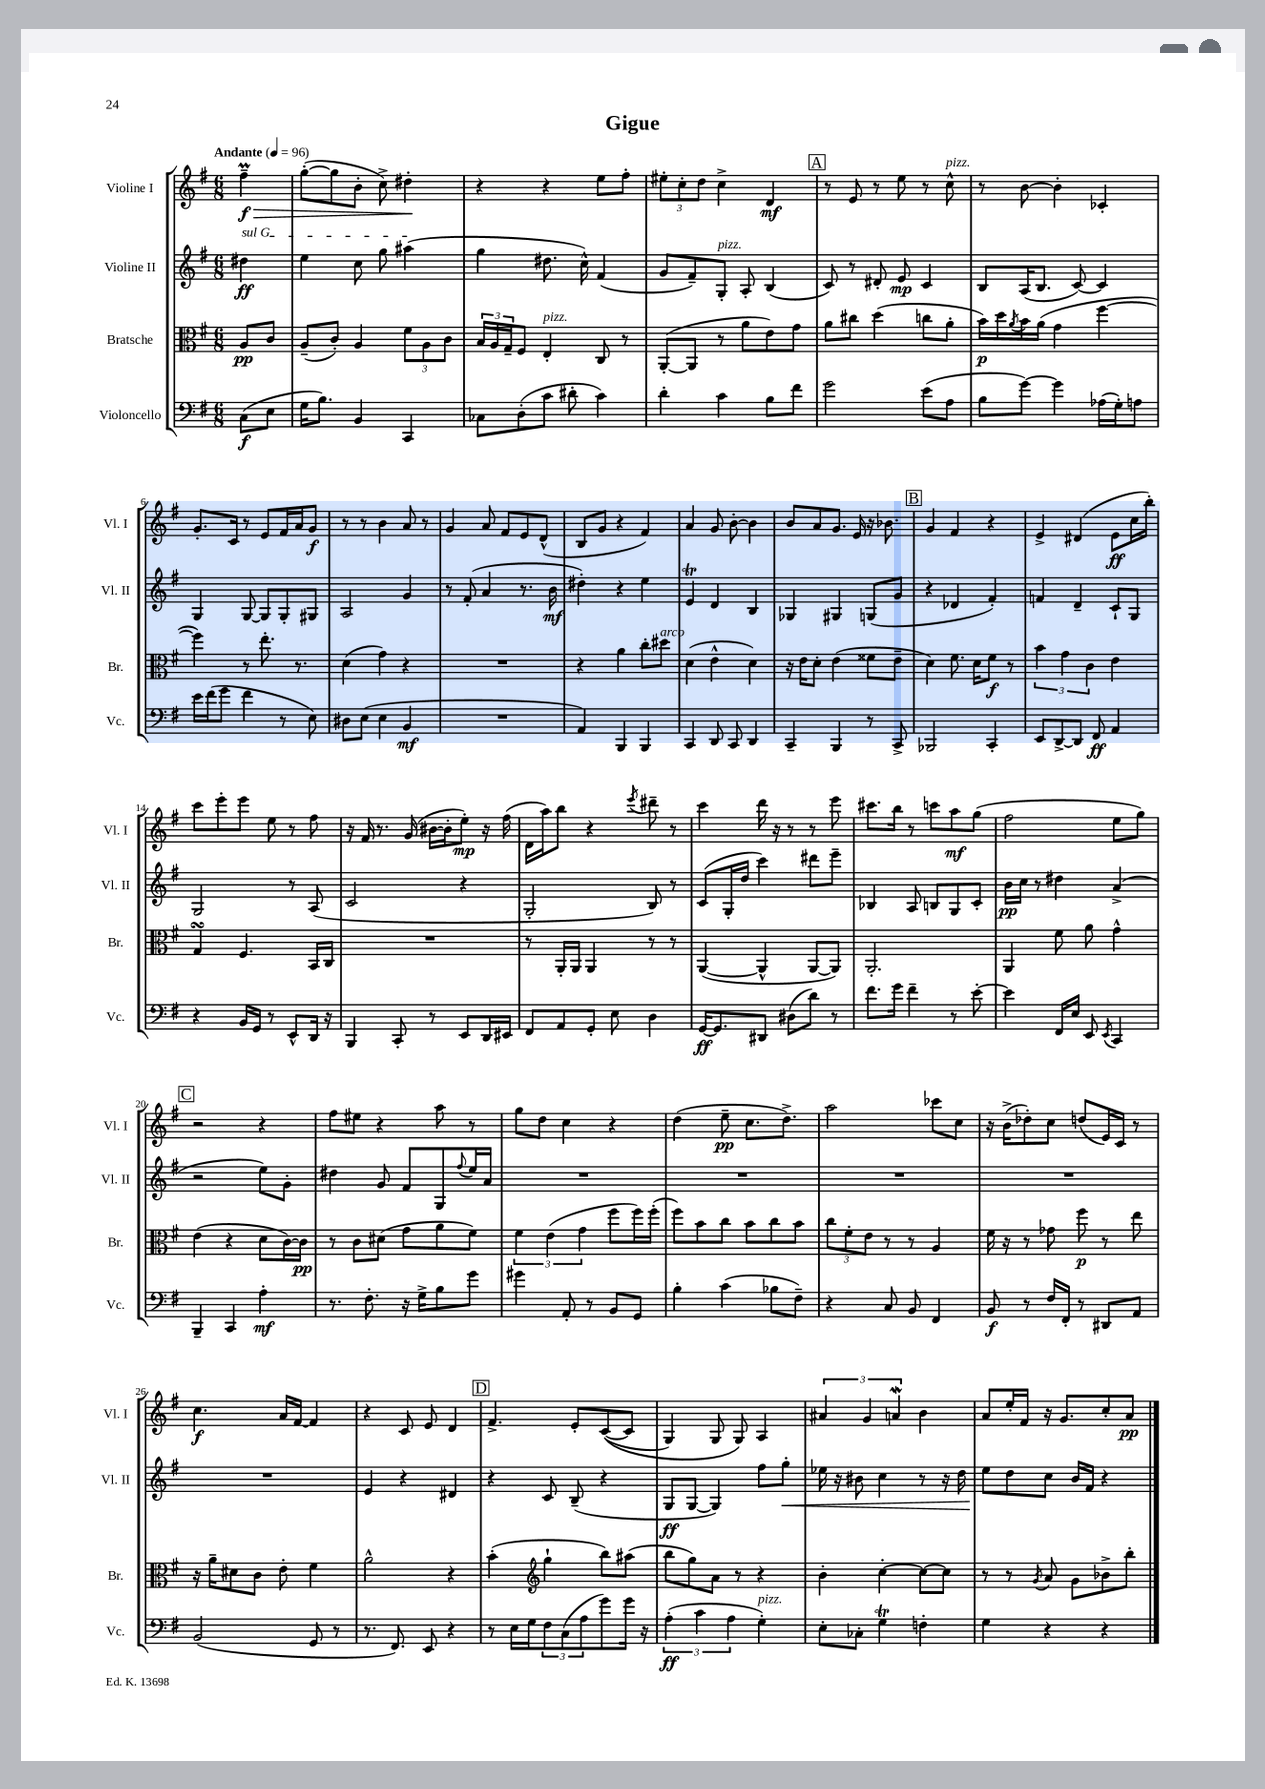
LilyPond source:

\header { title = "Gigue" }
<<
\new StaffGroup <<
\new Staff = "s0" \with { instrumentName = "Violine I" shortInstrumentName = "Vl. I" } {
    \clef treble \key g \major \numericTimeSignature \time 6/8 \partial 4 \tempo "Andante" 4 = 96
    fis''4--\prall\f\> |
    g''8~-.( g''8 b'8-. c''8->) dis''4-.\! |
    r4 r4 e''8 fis''8-. |
    \tuplet 3/2 { eis''8-. c''8-. d''8 } c''4-> d'4\mf |
    \mark \markup { \box "A" } r8 e'8 r8 e''8 r8 c''8-^^\markup { \italic "pizz." } |
    r8 b'8~ b'4-. ces'4-. |
    g'8.-. c'16 r8 e'8 fis'16 a'16 g'8\f |
    r8 r8 b'4 a'8 r8 |
    g'4 a'8 fis'8 e'8 d'8-^( |
    b8 g'8 r4 fis'4) |
    a'4 g'8 b'8~-. b'4 |
    b'8 a'8 g'8. e'16 r16 bes'8. |
    \mark \markup { \box "B" } g'4 fis'4 r4 |
    e'4-> dis'4( e'8\ff c''16 b''16-.) |
    c'''8 e'''8-. e'''8 e''8 r8 fis''8 |
    r16 fis'16 r8. g'16( bis'16~ bis'16-. e''8-.\mp) r16 fis''16( |
    d'16 a''16) b''8 r4 \acciaccatura { e'''8 } dis'''8-- r8 |
    c'''4 d'''16 r16 r8 r8 e'''8 |
    cis'''8. b''16 r8 c'''8 a''8\mf g''8( |
    fis''2 e''8 g''8) |
    \mark \markup { \box "C" } r2 r4 |
    fis''8 eis''8 r4 a''8 r8 |
    g''8 d''8 c''4 r4 |
    d''4( e''8--\pp c''8. d''8.->) |
    a''2 ces'''8 c''8 |
    r16 b'16->( des''8-.) c''8 d''8( e'16) c'16 r8 |
    c''4.\f a'16 fis'16~ fis'4 |
    r4 c'8 e'8 d'4 |
    \mark \markup { \box "D" } fis'4.-> e'8-. c'8~(\( c'8 |
    g4) g8 g8\) a4 |
    \tuplet 3/2 { ais'4 g'4 a'4\mordent } b'4 |
    a'8 e''16-. fis'16 r16 g'8. c''8-. a'8\pp \bar "|." |
}
\new Staff = "s1" \with { instrumentName = "Violine II" shortInstrumentName = "Vl. II" } {
    \clef treble \key g \major \numericTimeSignature \time 6/8 \partial 4
    \once \override TextSpanner.bound-details.left.text = \markup { \italic "sul G" } dis''4\ff\startTextSpan |
    e''4 c''8 g''8 ais''4\stopTextSpan( |
    g''4 dis''8. c''16-^) fis'4( |
    g'8 fis'8--) g8-.^\markup { \italic "pizz." } a8-. b4( |
    \mark \markup { \box "A" } c'8) r8 dis'8-. e'8\mp c'4 |
    b8 a16( b8. c'8~) c'4 |
    g4 g8~ g8 g8-. gis8 |
    a2 g'4 |
    r8 fis'8-.( a'4 r8. b'16\mf |
    dis''4-.) r4 e''4 |
    e'4\trill d'4 b4 |
    ges4 gis4 g8( g'8 |
    \mark \markup { \box "B" } r4 des'4 fis'4-.) |
    f'4 d'4-- c'8-! g8 |
    g2 r8 a8( |
    c'2 r4 |
    g2-. b8) r8 |
    c'8( g16-. d''16 c'''4) dis'''8 e'''8-- |
    bes4 a8 b8 g8 c'8-. |
    b'16\pp c''16 r8 dis''4 a'4->( |
    \mark \markup { \box "C" } r2 e''8) g'8-. |
    dis''4 g'8 fis'8 g8 \appoggiatura { fis''8 } e''16 a'16 |
    R2. |
    R2. |
    R2. |
    R2. |
    R2. |
    e'4 r4 dis'4 |
    \mark \markup { \box "D" } r4 c'8 b8--( r4 |
    g8\ff g8~ g4) fis''8 g''8-.\< |
    ees''16 r16 bis'8 c''4 r8 r16 d''16 |
    e''8\! d''8 c''8 b'16 fis'16 r4 \bar "|." |
}
\new Staff = "s2" \with { instrumentName = "Bratsche" shortInstrumentName = "Br." } {
    \clef alto \key g \major \numericTimeSignature \time 6/8 \partial 4
    a8\pp c'8 |
    a8--( c'8-.) a4 \tuplet 3/2 { fis'8 a8 c'8 } |
    \tuplet 3/2 { b16 a16 g16-- } fis8 e4-.^\markup { \italic "pizz." } c8 r8 |
    a,8~-.( a,8 r8 a'8 e'8) g'8 |
    \mark \markup { \box "A" } a'8 cis''8 d''4( c''8 a'8-. |
    b'16\p) d''16 \acciaccatura { a'8 } b'16 a'16( g'4 fis''4~ |
    fis''4) r8 e''8.-. r8. |
    d'4( g'4) r4 |
    R2. |
    r4 a'4 c''8-. dis''8^\markup { \italic "arco" } |
    d'4( e'4-^ d'4) |
    r16 e'16 d'8-. e'4( fisis'8 e'8-- |
    \mark \markup { \box "B" } d'4) fis'8. d'16 fis'8\f r8 |
    \tuplet 3/2 { b'4 g'4 c'4 } e'4 |
    g4\turn fis4. b,16 c16 |
    R2. |
    r8 a,16-. a,16 a,4 r8 r8 |
    a,4~( a,4-^ a,8~ a,8) |
    a,2.-. |
    a,4 fis'8 a'8 g'4-^ |
    \mark \markup { \box "C" } e'4( r4 d'8 c'16~) c'16\pp |
    r8 c'8 dis'8( g'8 a'8 fis'8) |
    \tuplet 3/2 { fis'4 e'4( g'4 } fis''8 fis''16) fis''16-.( |
    fis''8) b'8 c''8 b'8 c''8 b'8 |
    \tuplet 3/2 { c''8 fis'8-. e'8 } r8 r8 a4 |
    fis'16 r16 r8 ges'8 fis''8\p r8 e''8 |
    r16 a'16-- dis'8 c'8 e'8-. fis'4 |
    a'2-^ r4 |
    \mark \markup { \box "D" } b'4-.( \clef treble g''4-! b''8) ais''8( |
    b''8 g''8) a'8 r8 r4 |
    b'4-. c''4~-. c''8~ c''8 |
    r8 r8 \acciaccatura { g'8 } a'8 g'8 bes'8-> b''8-. \bar "|." |
}
\new Staff = "s3" \with { instrumentName = "Violoncello" shortInstrumentName = "Vc." } {
    \clef bass \key g \major \numericTimeSignature \time 6/8 \partial 4
    c8\f( e8 |
    g16 b8.) b,4 c,4 |
    ces8 d8-.( c'8 dis'8-. c'4) |
    d'4-. c'4 b8 fis'8 |
    \mark \markup { \box "A" } g'2 e'8( a8 |
    b8 g'8~) g'4 aes16( g16-.) a8 |
    e'16 fis'16( g'8 fis'4 r8 e8) |
    dis8 e8( e4 b,4\mf |
    R2. |
    a,4) b,,4 b,,4 |
    c,4 d,8 c,8 d,4 |
    c,4-- b,,4 r8 c,8-> |
    \mark \markup { \box "B" } bes,,2 c,4-. |
    e,8 d,8~-> d,8 fis,8\ff a,4 |
    r4 b,16 g,16 r8 e,8-^ d,16 r16 |
    b,,4 c,8-. r8 e,8 d,16 eis,16 |
    fis,8 a,8 g,8-. e8 d4 |
    g,16~\ff g,8. dis,8 dis8( d'8) r8 |
    fis'8. g'16 fis'4-- r8 e'8~-. |
    e'4 fis,16 e16 e,8 \acciaccatura { e,8 } c,4 |
    \mark \markup { \box "C" } b,,4-- c,4 a4-.\mf |
    r8. fis8.-. r16 g16-> b8 g'8 |
    gis'4 a,8-. r8 b,8 g,8 |
    b4-. c'4( bes8 fis8--) |
    r4 c8 b,8 fis,4 |
    b,8\f r8 fis16 fis,16-. r8 dis,8 a,8 |
    b,2( g,8 r8 |
    r8. fis,8.) e,8 r4 |
    \mark \markup { \box "D" } r8 e16 g16 \tuplet 3/2 { fis8 c8( a8 } g'8) g'16 r16 |
    \tuplet 3/2 { a4-.\ff( c'4 a4 } g4-.^\markup { \italic "pizz." }) |
    e8-. ces8-. g4\trill f4-. |
    g4 r4 r4 \bar "|." |
}
>>
>>
